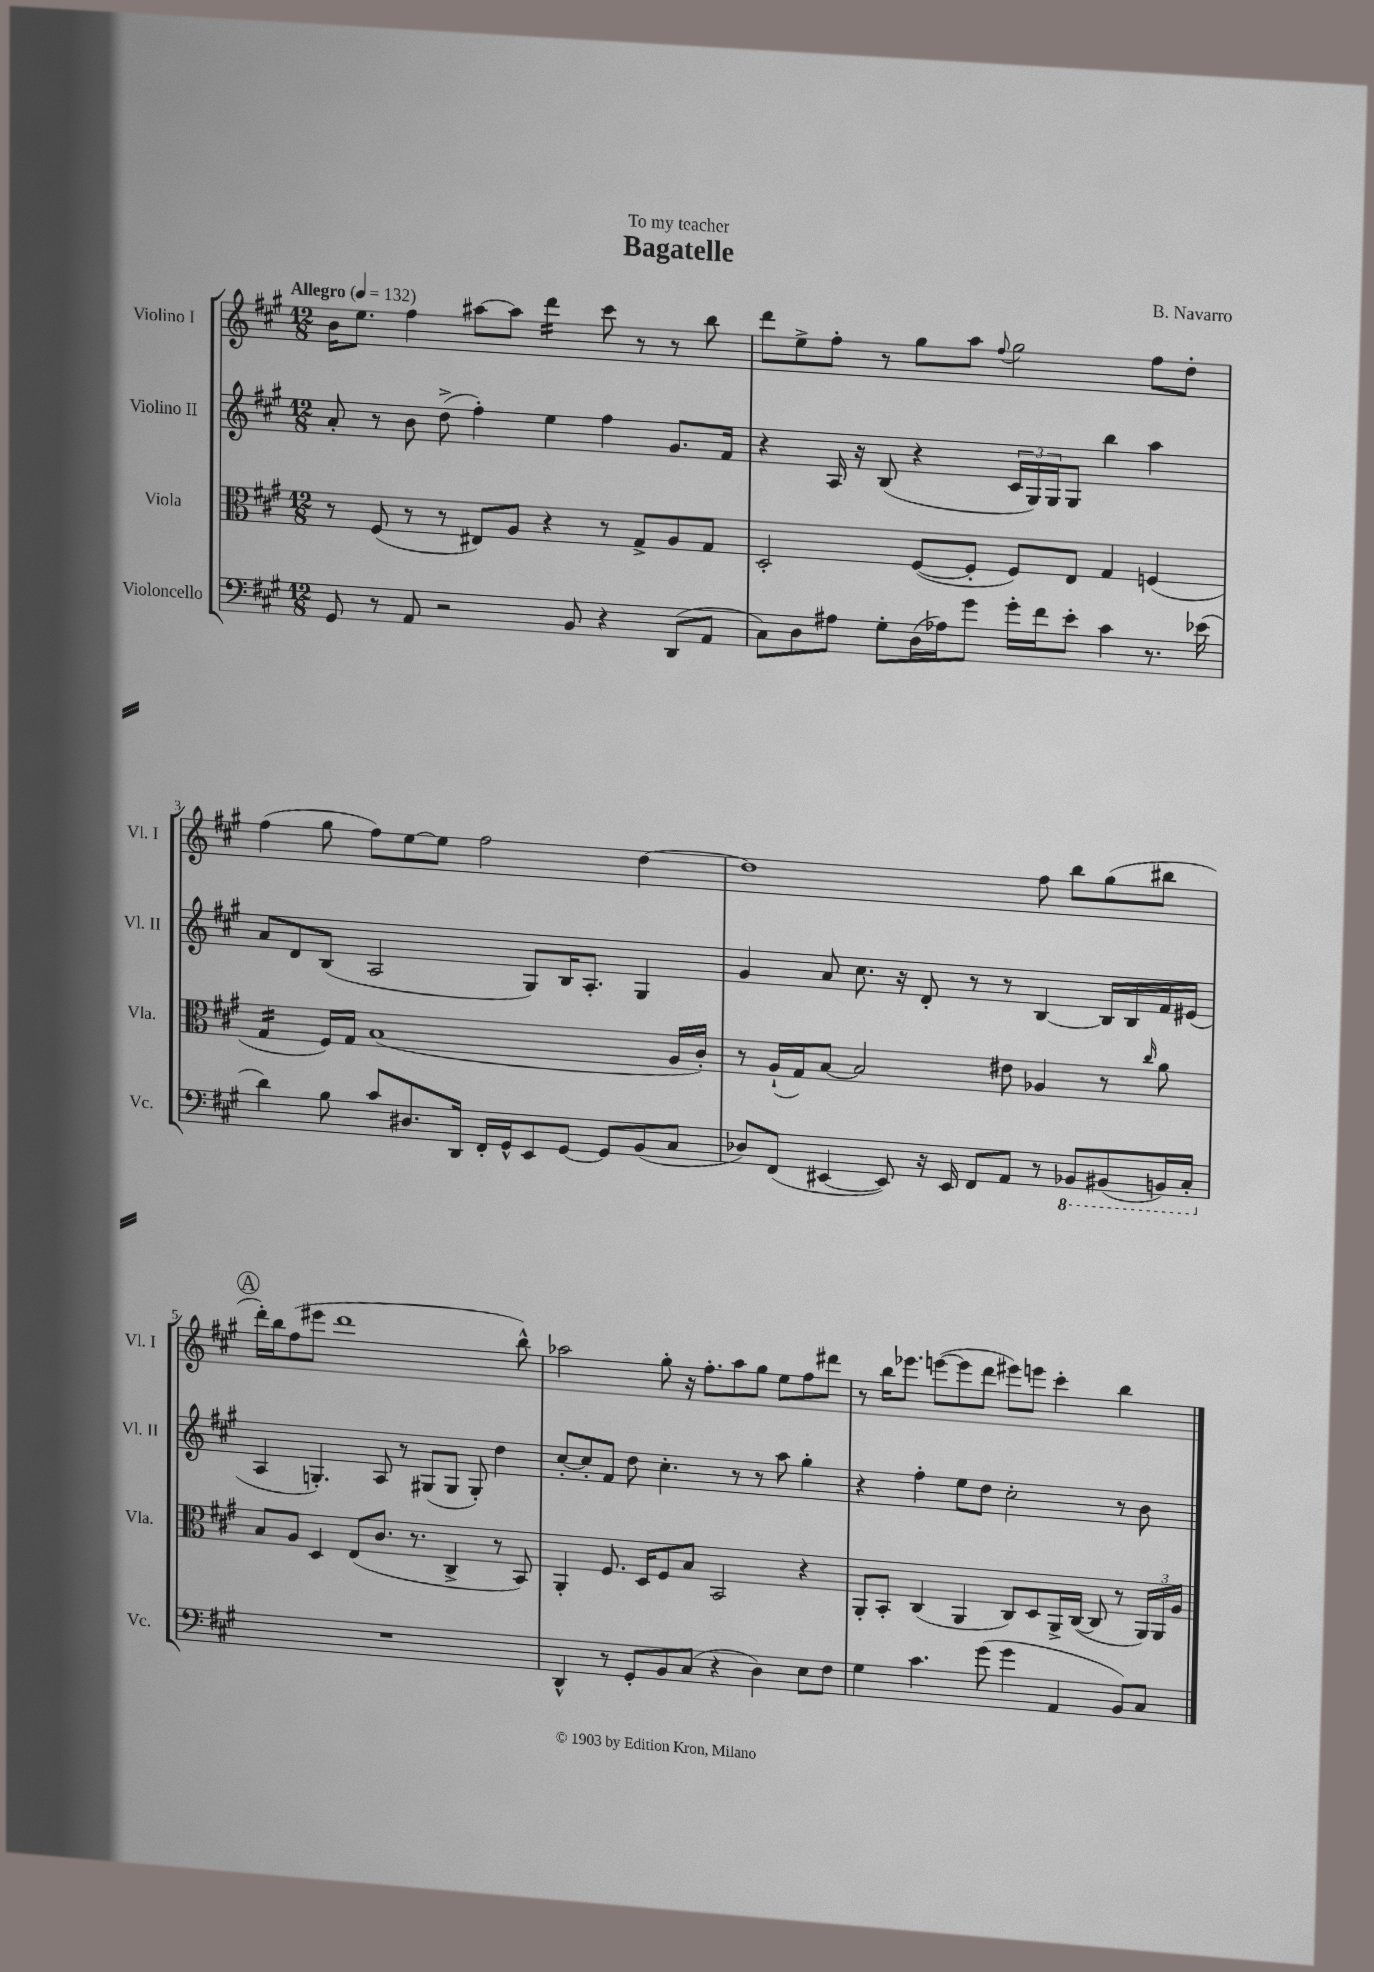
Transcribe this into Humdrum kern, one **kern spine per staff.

**kern	**kern	**kern	**kern
*staff4	*staff3	*staff2	*staff1
*clefF4	*clefC3	*clefG2	*clefG2
*k[f#c#g#]	*k[f#c#g#]	*k[f#c#g#]	*k[f#c#g#]
*M12/8	*M12/8	*M12/8	*M12/8
*MM132	*MM132	*MM132	*MM132
8GG#/	8r	8a'/	16b\LK
.	.	.	8.ee\J
8r	(8F#/	8r	.
8AA/	8r	8b\	4ff#\
2r	8r	(8dd^\	.
.	8E#/L)	4ff#'\)	[8aa#\L
.	8A/J	.	8aa#\]J
.	4r	4ee\	4ddd\
8BB/	.	.	.
4r	8r	4ff#\	8ccc#\
.	8G#^/L	.	8r
(8DD/L	8A/	8.g#/L	8r
8AA/J	8G#/J	.	8bb\
.	.	16f#/Jk	.
=	=	=	=
8C#\L)	2D'/	4r	8ddd\L
8D\	.	.	8ee^\
8A#\J	.	16A/	8ff#'\J
.	.	16r	.
8G#'\L	.	(8B/	8r
(16D\L	([8F#/L	4r	8gg#\L
16A-\J)	.	.	.
8g#\J	8F#'/]J	.	8aa\J
.	.	.	8qqff#/
16g#'\LL	8F#/L)	24c#/LL	2gg#\
.	.	24G#/)	.
16f#\J	.	.	.
.	.	24G#/J	.
8e'\J	8E/J	8G#/J	.
4c#\	4G#/	4bb\	.
8.r	(4F/	4aa\	8ff#\L
.	.	.	8dd'\J
(16e-\	.	.	.
=	=	=	=
4d\)	4G#/	8a/L	(4ff#\
.	.	8d/	.
8B\	16F#/LL)	(8B/J	8gg#\
.	16G#/JJ	.	.
8c#/L	(1B	2A/	8ff#\L)
8.D#/	.	.	[8ee\
.	.	.	8ee\]J
16DD/Jk	.	.	.
16FF#'/LL	.	.	2ff#\
16GG#^^/J	.	.	.
8EE/	.	8G#/L)	.
[8GG#/J	.	16B/K	.
.	.	8.A'/J	.
8GG#/]L	.	.	.
(8BB/	.	4G#/	[4dd\
8C#/J	16A/LL	.	.
.	16c#'/JJ)	.	.
=	=	=	=
8D-/L)	8r	4g#/	1dd]
(8FF#/J	(16A`/LL	.	.
.	16G#/J)	.	.
[4EE#/	[8B/J	8a/	.
.	2B/]	8.cc#\	.
8EE#/])	.	.	.
.	.	16r	.
16r	.	8d'/	.
16EE#/	.	.	.
8FF#/L	.	8r	.
8AA/J	8e#\	8r	.
8r	4A-/	[4B/	8ff#\
8BBB-/L	.	.	8bb\L
(8BBB#/	8r	16B/]LL	(8gg#\
.	.	16B/	.
.	16qqcc#/	.	.
16BBB/L)	8a\	16f#/	8bb#\J
16CC#'/JJ	.	(16e#/JJ	.
=	=	=	=
1.r	8B/L	4A/	16ddd'\LL)
.	.	.	16bb\J
.	8A/J	.	(8ff#\
.	4D/	4.G'/)	8eee#\J
.	.	.	1ddd
.	(8E/L	.	.
.	8.c#/J	8A/	.
.	.	8r	.
.	8.r	.	.
.	.	(8G#/L	.
.	4C#^/	8G#/J	.
.	.	8G#'/)	.
.	8r	4dd\	.
.	8BB/)	.	8bb^^\)
=	=	=	=
4DD^^/	4AA'/	[8cc#'/L	2aa-\
.	.	8cc#'/]	.
8r	8.F#/	8f#/J	.
8GG#'/L	.	8dd\	.
.	16D/LK	.	.
8BB/	8F#/	4.cc#'\	8gg#'\
(8C#/J	8B/J	.	16r
.	.	.	8.ff#'\L
4r	2BB/	.	.
.	.	8r	8aa-\
4D\)	.	8r	8gg#\J
.	.	8aa\	8ee\L
8E\L	4r	4gg#'\	8ff#\
8F#\J	.	.	8ddd#\J
=	=	=	=
4G#\	8AA'/L	4r	8r
.	8BB'/J	.	16bb\LK
.	.	.	8.eee-\J
4.c#\	(4C#/	4ff#'\	.
.	.	.	([8eee\L
.	4AA/	8ee\L	8eee\]
(8g#\	.	8dd\J	8ddd\J
4g#\	8C#/L)	2cc#'\	8eee#\L)
.	8D/	.	8eee\J
4AA/	16AA^/L	.	4ccc#'\
.	([16C#/JJ	.	.
.	8C#/]	.	.
8BB/L)	8r	8r	4bb\
8C#/J	24AA/LL)	8b\	.
.	24AA/	.	.
.	24A/JJ	.	.
==	==	==	==
*-	*-	*-	*-
